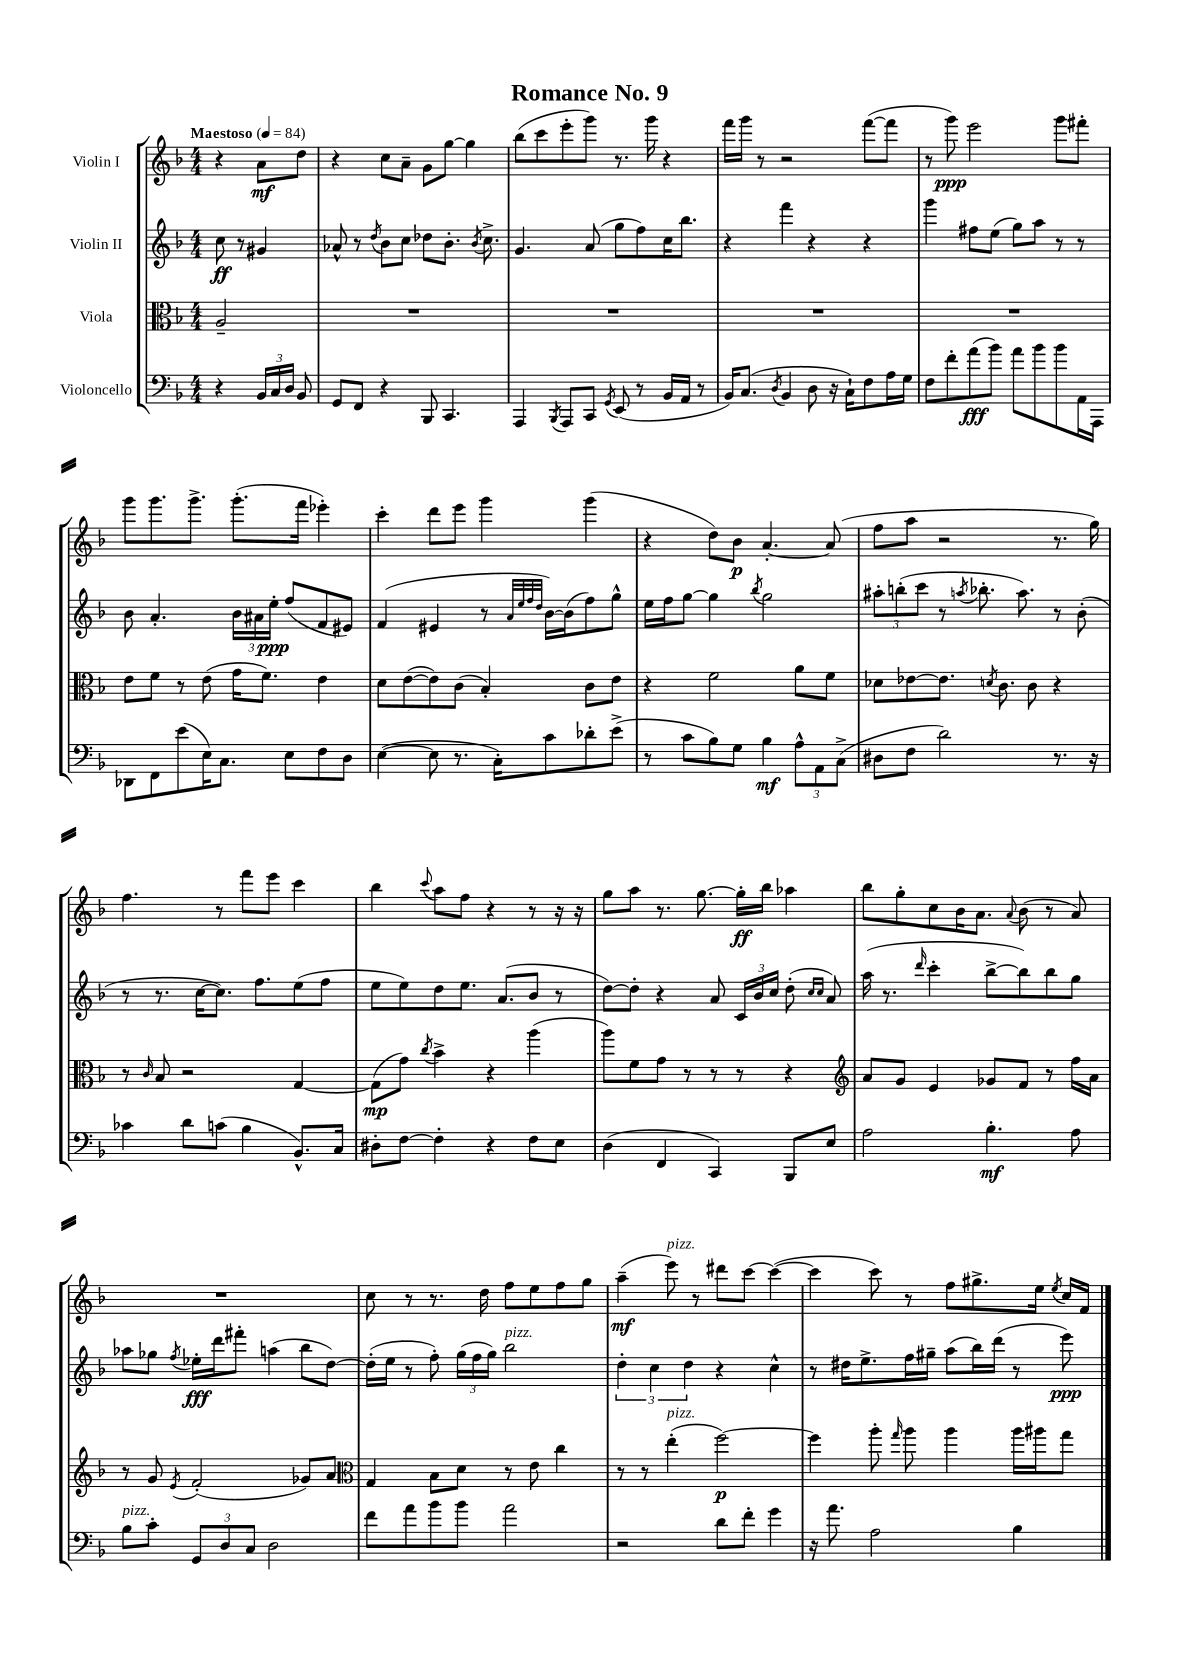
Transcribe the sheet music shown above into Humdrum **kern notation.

**kern	**kern	**kern	**kern
*staff4	*staff3	*staff2	*staff1
*clefF4	*clefC3	*clefG2	*clefG2
*k[b-]	*k[b-]	*k[b-]	*k[b-]
*M4/4	*M4/4	*M4/4	*M4/4
*MM84	*MM84	*MM84	*MM84
4r	2A~	8cc	4r
.	.	8r	.
24BB-	.	4g#	8a
24C	.	.	.
24D	.	.	.
8BB-	.	.	8dd
=	=	=	=
8GG	1r	8a-^^	4r
8FF	.	8r	.
.	.	8qdd	.
4r	.	8b-	8cc
.	.	8cc	8a~
8BBB-	.	8dd-	8g
4.CC	.	8.b-'	[8gg
.	.	.	4gg]
.	.	8qb-	.
.	.	8.cc^	.
=	=	=	=
4AAA	1r	4.g	(8bb-
.	.	.	8ccc
8qBBB-	.	.	.
8AAA	.	.	8eee'
8CC	.	(8a	8ggg)
8qGG	.	.	.
(8EE	.	8gg	8.r
8r	.	8ff)	.
.	.	.	16ggg
16BB-	.	16cc	4r
16AA	.	8.bb-	.
8r	.	.	.
=	=	=	=
16BB-)	1r	4r	16fff
(8.C	.	.	16ggg
.	.	.	8r
8qD	.	.	.
4BB-	.	4fff	2r
8D	.	4r	.
16r	.	.	.
16C`)	.	.	.
8F	.	4r	([8fff
16A	.	.	8fff]
16G	.	.	.
=	=	=	=
8F	1r	4ggg	8r
8f'	.	.	8ggg)
(8a	.	8ff#	2eee
8b-)	.	(8ee	.
8a	.	8gg)	.
8b-	.	8aa	.
8b-	.	8r	8ggg
16AA	.	8r	8fff#'
16AAA	.	.	.
=	=	=	=
8DD-	8e	8b-	8ggg
8FF	8f	4.a'	8.ggg
(8e	8r	.	.
.	.	.	8.ggg^
16E)	(8e	.	.
8.C	.	.	.
.	16g	24b-	(8.ggg'
.	.	24a#	.
.	8.f)	.	.
.	.	24ee'	.
8E	.	(8ff	.
.	.	.	16fff
8F	4e	8f	4eee-')
8D	.	8e#)	.
=	=	=	=
([4E	8d	(4f	4ccc'
.	([8e	.	.
8E]	8e])	4e#	8ddd
8.r	(8c	.	8eee
.	4B-')	8r	4ggg
16C')	.	.	.
.	.	32qqa	.
.	.	32qqee	.
.	.	32qqff	.
.	.	32qqdd	.
8c	.	[16b-)	.
.	.	(16b-]	.
8d-'	8c	8ff)	(4ggg
(8e^	8e	8gg^^	.
=	=	=	=
8r	4r	16ee	4r
.	.	16ff	.
8c	.	[8gg	.
8B-)	2f	4gg]	8dd)
8G	.	.	8b-
.	.	8qbb-	.
4B-	.	2gg	[4.a'
12A^^	8a	.	.
12AA	.	.	.
.	8f	.	(8a]
(12C^	.	.	.
=	=	=	=
8D#	8d-	12aa#'	8ff
.	.	(12bb'	.
8F	[8e-	.	8aa
.	.	12ccc	.
2d)	8.e-]	8r	2r
.	.	8qaa	.
.	.	8.bb-'	.
.	8qd	.	.
.	8.c	.	.
.	.	8.aa)	.
.	8c	.	.
8.r	4r	8r	8.r
.	.	(8b-'	.
16r	.	.	16gg)
=	=	=	=
4c-	8r	8r	4.ff
.	16qqc	.	.
.	8B-	8.r	.
8d	2r	.	.
.	.	[16cc	.
(8c	.	8.cc])	8r
4B-	.	.	8fff
.	.	8.ff	.
.	.	.	8eee
8.BB-^^)	[4G	(8ee	4ccc
.	.	8ff	.
16C	.	.	.
=	=	=	=
8D#'	(8G]	8ee	4bb-
[8F	8g)	8ee)	.
.	8qcc	.	8qqccc
4F']	4b-^	8dd	8aa
.	.	8.ee	8ff
4r	4r	.	4r
.	.	(8.a	.
8F	(4aa	8b-	8r
8E	.	8r	16r
.	.	.	16r
=	=	=	=
(4D	8aa)	[8dd)	8gg
.	8f	8dd']	8aa
4FF	8g	4r	8.r
.	8r	.	.
.	.	.	[8.gg
4CC)	8r	8a	.
.	8r	24c	16gg']
.	.	24b-	.
.	.	.	16bb-
.	.	24cc	.
8BBB-	4r	(8dd'	4aa-
.	.	16qqcc	.
.	.	16qqcc	.
8E	.	8a)	.
=	=	=	=
*	*clefG2	*	*
2A	8a	(16aa	8bb-
.	.	8.r	.
.	8g	.	8gg'
.	.	16qqddd	.
.	4e	4ccc'	8cc
.	.	.	16b-
.	.	.	8.a
4.B-'	8g-	[8bb-^	.
.	.	.	8qqa
.	8f	8bb-])	(8b-
.	8r	8bb-	8r
8A	16ff	8gg	8a)
.	16a	.	.
=	=	=	=
8B-	8r	8aa-	1r
8c'	8g	8gg-	.
.	8qe	8qff	.
12GG	(2f'	16ee-'	.
.	.	16ddd	.
12D	.	.	.
.	.	8fff#'	.
12C	.	.	.
2D	.	(4aa	.
.	8g-)	8bb-	.
.	8a	[8dd)	.
=	=	=	=
*	*clefC3	*	*
8f	4G	(16dd']	8cc
.	.	16ee	.
8a	.	8r	8r
8b-	8B-	8ff')	8.r
8b-	8d	(24gg	.
.	.	24ff	.
.	.	.	16dd
.	.	24gg)	.
2a	8r	2bb-	8ff
.	8e	.	8ee
.	4cc	.	8ff
.	.	.	8gg
=	=	=	=
2r	8r	6dd'	(4aa~
.	8r	.	.
.	.	6cc	.
.	(4ee'	.	8eee)
.	.	6dd	.
.	.	.	8r
8d	[2ff)	4r	8ddd#
8f'	.	.	[8ccc
4g	.	4cc^^	(4ccc_
=	=	=	=
16r	4ff]	8r	4ccc]
8.a	.	.	.
.	.	16dd#	.
.	.	8.ee^	.
2A	8aa'	.	8ccc)
.	16qqgg	.	.
.	8aa	16ff	8r
.	.	16gg#~	.
.	4aa	(8aa	8ff
.	.	16bb-)	8.gg#^
.	.	(16ddd	.
4B-	16aa	8r	.
.	16aa#	.	16ee
.	.	.	8qee
.	8gg	8eee)	16cc
.	.	.	16f
==	==	==	==
*-	*-	*-	*-
